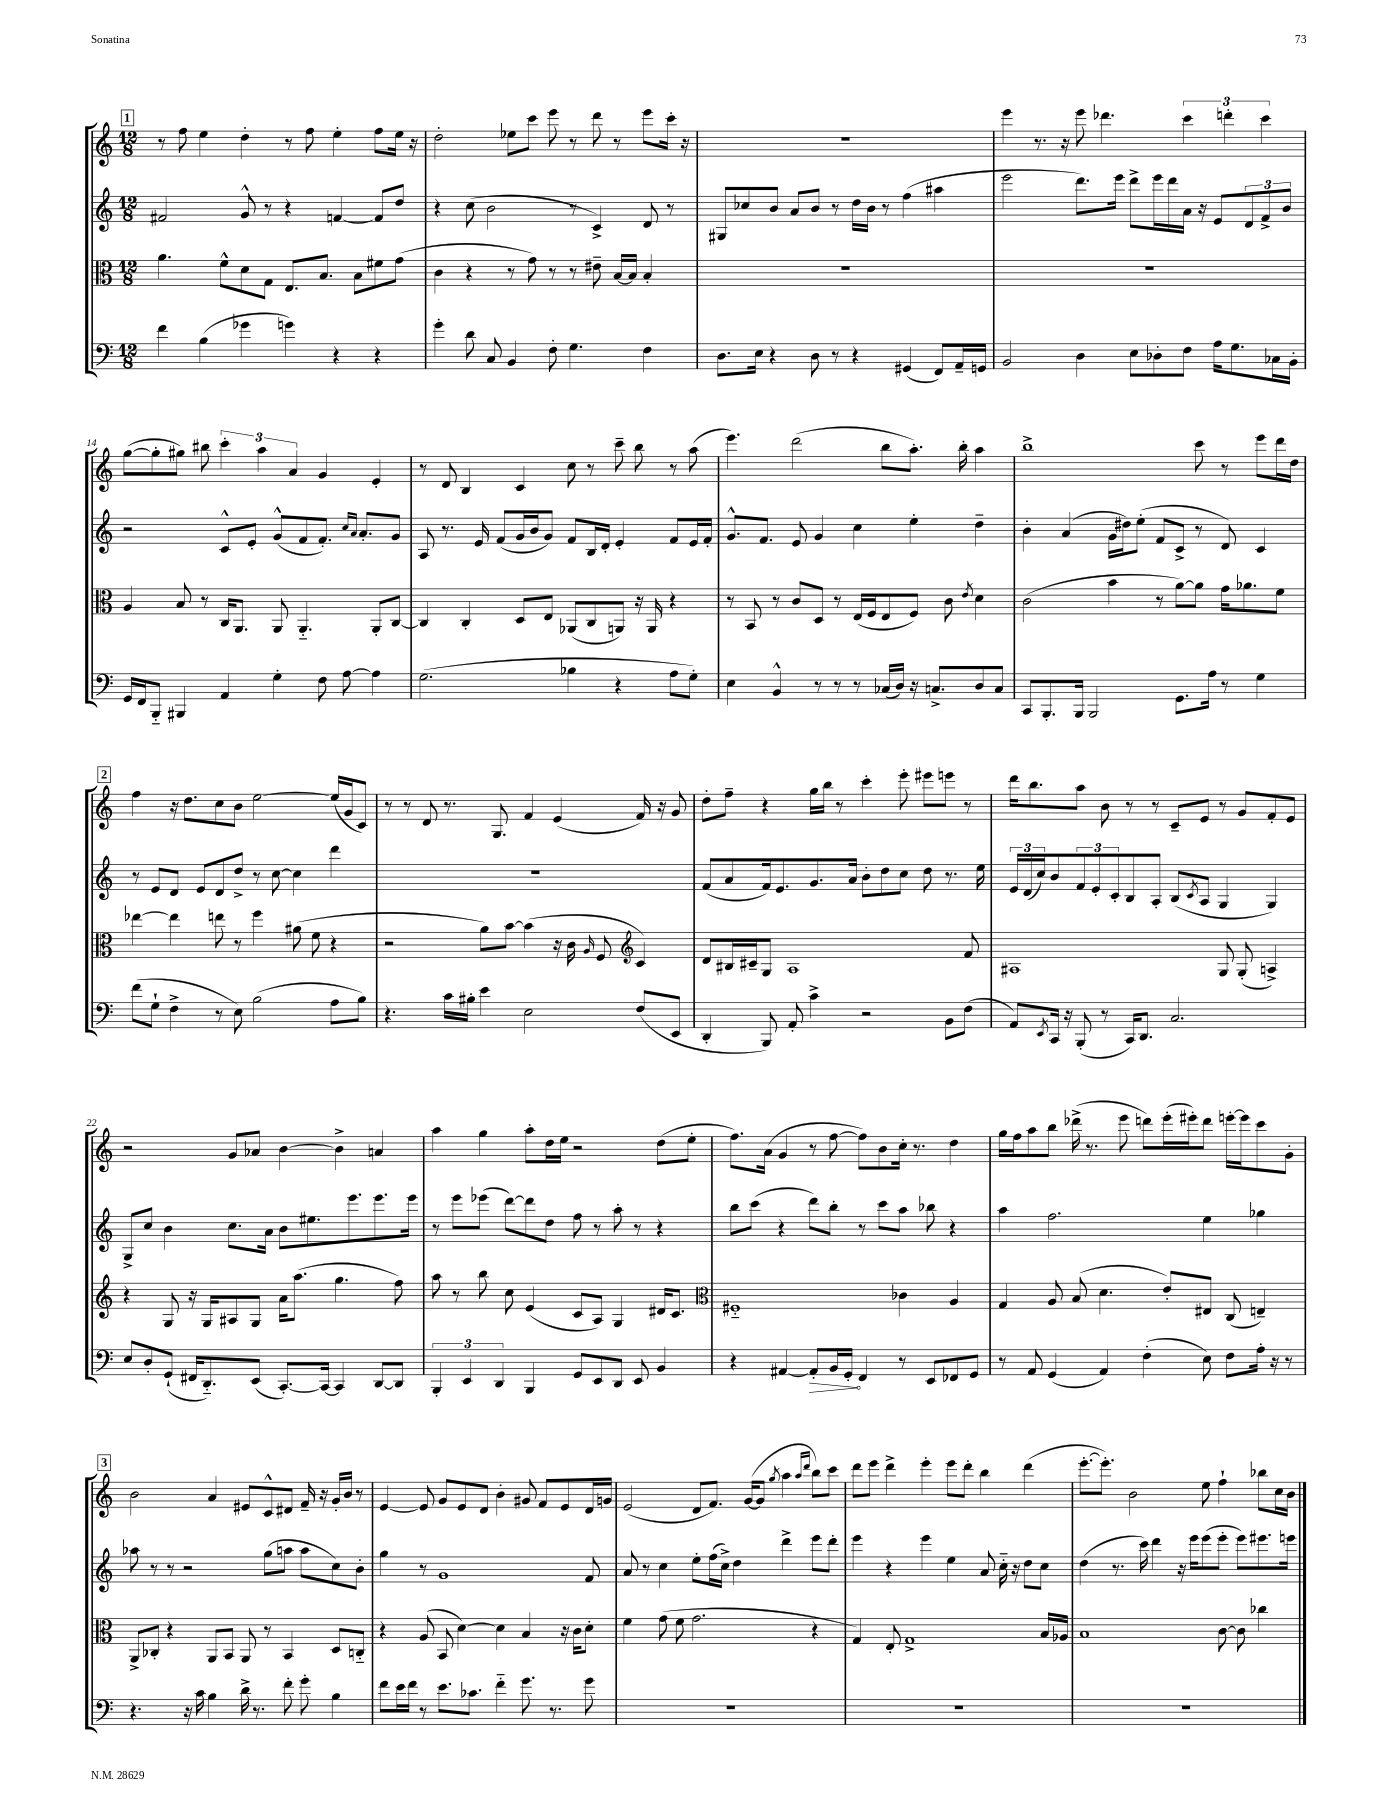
<<
\new StaffGroup <<
\new Staff = "s0" {
    \clef treble \key c \major \numericTimeSignature \time 12/8
    \mark \markup { \box "1" } r8 f''8 e''4 d''4-. r8 f''8 e''4-. f''8 e''16 r16 |
    d''2-. ees''8 c'''8 e'''8 r8 d'''8 r8 e'''8 c'''16-. r16 |
    R1. |
    e'''4 r8. r16 e'''8 des'''4. \tuplet 3/2 { c'''4 d'''4-. c'''4 } |
    g''8~( g''8-. gis''8) bis''8 \tuplet 3/2 { c'''4-. a''4 a'4 } g'4 e'4-. |
    r8 d'8 b4 c'4 c''8 r8 c'''8-- b''8 r8 a''8( |
    e'''4.) d'''2( b''8 a''8.-.) b''16-. a''4 |
    b''1-> c'''8 r8 e'''8 d'''16 d''16 |
    \mark \markup { \box "2" } f''4 r16 d''8. c''8 b'8 e''2~ e''16( g'16 c'8) |
    r8 r8 d'8 r8. g8. f'4 e'4( f'16) r16 g'8 |
    d''8-. f''8-- r4 g''16 b''16 r8 c'''4-. e'''8-. eis'''8 e'''8 r8 |
    d'''16 b''8. a''8 b'8 r8 r8 c'8-- e'8 r8 g'8 f'8-. e'8 |
    r2 g'8 aes'8 b'4~ b'4-> a'4 |
    a''4 g''4 a''8-. d''16 e''16 r2 d''8( e''8-. |
    f''8.) a'16( g'4 r8 f''8~ f''8) b'8 c''16-. r8. d''4 |
    g''16 f''16 a''8 b''8 des'''16->( r8. e'''8 d'''8) e'''16-.( eis'''16-.) d'''8 e'''16~-. e'''16 c'''8 g'8-. |
    \mark \markup { \box "3" } b'2 a'4 eis'8 c'8-^ dis'8 f'16-- r16 g'16-. b'16 r8 |
    e'4~ e'8 g'8 e'8 d'8 b'4-. gis'8 f'8 e'8 d'16 g'16 |
    e'2( d'8 f'8.) g'16~( g'8 \acciaccatura { g''8 } a''4 \grace { a''16 d'''16 } b''8) c'''8 |
    d'''8 e'''8 d'''4-> e'''4-. e'''8 d'''8-. b''4 d'''4( |
    e'''8.~-. e'''8.-.) b'2 e''8 f''4-! bes''8 c''16 b'16 \bar "|." |
}
\new Staff = "s1" {
    \clef treble \key c \major \numericTimeSignature \time 12/8
    \mark \markup { \box "1" } fis'2 g'8-^ r8 r4 f'4~ f'8 d''8 |
    r4 c''8( b'2 r8 c'4->) d'8 r8 |
    gis8 ces''8 b'8 a'8 b'8 r8 d''16 b'16 r8 f''4( ais''4 |
    e'''2 d'''8.) e'''16 d'''8-> e'''16 d'''16 a'16 r16 e'8 \tuplet 3/2 { d'8 f'8-> b'8 } |
    r2 c'8-^ e'8-. g'8-^( f'8 f'8.-.) \grace { c''16 a'16 } a'8.-. g'8 |
    a8 r8. e'16 f'8( g'16 b'16 g'8) f'8 b16 d'16-. e'4-. f'8 e'16 f'16-. |
    g'8.-^ f'8. e'8 g'4 c''4 e''4-. d''4-- |
    b'4-. a'4( g'16 dis''16) e''8-.( f'8 c'8-> r8 d'8) c'4 |
    \mark \markup { \box "2" } r8 e'8 d'8 e'8 d'8 d''8-> r8 c''8~ c''4 d'''4 |
    R1. |
    f'8( a'8 f'16) e'8. g'8. a'16 b'8-. d''8 c''8 d''8 r8. e''16 |
    \tuplet 3/2 { e'16 d'16( c''16) } b'8 \tuplet 3/2 { f'8 e'8-. c'8-. } b8 a8-. b8( \acciaccatura { c'8 } a8 g4 g4) |
    g8-> c''8 b'4 c''8. a'16 b'8 eis''8. e'''8. e'''8. e'''16 |
    r8 e'''8 ees'''8( d'''8~) d'''8 d''8 f''8 r8 a''8-. r8 r4 |
    b''8 c'''8( r4 d'''8) b''8-. r8 c'''8 a''8 bes''8 r4 |
    a''4 f''2. e''4 ges''4 |
    \mark \markup { \box "3" } aes''8 r8 r8 r2 g''8( a''8 a''8 c''8) b'8-. |
    g''4 r8 g'1 f'8 |
    a'8 r8 c''4 e''8-. f''16( c''16->) d''4 d'''4-> e'''8 d'''8-. |
    e'''4 r4 e'''4 e''4 a'8 c''16-_ r16 d''8 c''8 |
    d''4( r8. c'''16) d'''4 r16 e'''16 e'''8( e'''8-. e'''8) eis'''8. e'''16 \bar "|." |
}
\new Staff = "s2" {
    \clef alto \key c \major \numericTimeSignature \time 12/8
    \mark \markup { \box "1" } a'4. f'8-^ d'8 g8 e8. b8. b8 fis'8 g'8( |
    c'4 r4 r8 g'8) r8 r8 eis'8-- b16~ b16 b4-. |
    R1. |
    R1. |
    a4 b8 r8 c16 a,8. a,8 a,4.-_ a,8-. c8~ |
    c4 c4-. d8 e8 aes,8( c8 a,8) r16 a,16 r4 |
    r8 b,8 r8 c'8 d8 r8 e16( f16 e8 f8) c'8 \acciaccatura { e'8 } d'4 |
    c'2( b'4 r8 a'8~) a'8 g'16 aes'8. f'8 |
    \mark \markup { \box "2" } ees''4~ ees''4 e''8 r8 f''4 ais'8( f'8 r4 |
    r2 a'8) b'8~ b'4( r16 c'16 \grace { a16 } f8 \clef treble c'4) |
    d'8 bis16 cis'16-- g8 a1 f'8 |
    ais1 g8 g8-.( a4->) |
    r4 g8 r16 g16 ais8 g8 a'16 a''8.( g''4. f''8) |
    a''8 r8 b''8 c''8 e'4( c'8 a8) g4 dis'16 c'8. |
    \clef alto fis1-_ ces'4 a4 |
    g4 a8 b8( d'4. e'8-.) eis8 c8( e4--) |
    \mark \markup { \box "3" } a,8-> ces8-. r4 a,8 b,8 a,8 r8 b,4 d8 c8-_ |
    r4 a8( b,8 d'4~) d'4 b4 r16 c'16 d'8-. |
    f'4 g'8( f'8 g'2. r4 |
    g4) e8-. g1-> b16 aes16 |
    b1 c'8~ c'8 ces''4 \bar "|." |
}
\new Staff = "s3" {
    \clef bass \key c \major \numericTimeSignature \time 12/8
    \mark \markup { \box "1" } f'4 b4( ges'4 g'4) r4 r4 |
    g'4-. d'8 c8 b,4 f8-. g4. f4 |
    d8. e16 r4 d8 r8 r4 gis,4( f,8) a,16-- g,16 |
    b,2 d4 e8 des8-. f8 a16 g8. ces16 b,16-. |
    g,16 f,16 b,,8-_ bis,,4 a,4 g4-. f8 a8~ a4 |
    g2.( bes4 r4 a8 g8-.) |
    e4 b,4-^ r8 r8 r8 ces16( d16) r16 c8.-> d8 c8 |
    c,8 b,,8.-. b,,16 b,,2 g,8. a16 r8 g4 |
    \mark \markup { \box "2" } f'8( g8-! f4-> r8 e8) b2( a8 b8) |
    r4. c'16 bis16-. e'4 e2 f8( e,8 |
    d,4-. b,,8) a,8-. c'4-> r2 b,8 f8( |
    a,8) \acciaccatura { e,8 } c,16 r16 b,,8-.( r8 c,16) d,8. c2. |
    e8 d8-. g,8-!( fis,16 d,8.-_) e,8( c,8.~-.) c,16~ c,4 d,8~ d,8 |
    \tuplet 3/2 { b,,4-. e,4 d,4 } b,,4 g,8 e,8 d,8 e,8 b,4 |
    r4 ais,4~ \once \override Hairpin.circled-tip = ##t ais,8-.\> b,16 g,16-.\! f,4 r8 e,8 fes,8 g,8 |
    r8 a,8 g,4( a,4) f4-.( e8) f8 a16-. r16 r8 |
    \mark \markup { \box "3" } r4. r16 c'16 b4 d'16-> r8. f'8-. g'8-. b4 |
    f'8 e'16 f'16 r8 e'8. ces'8. f'4-_ g'8. r8. g'8 |
    R1. |
    R1. |
    R1. \bar "|." |
}
>>
>>
\layout { \context { \Score currentBarNumber = #10 } }
